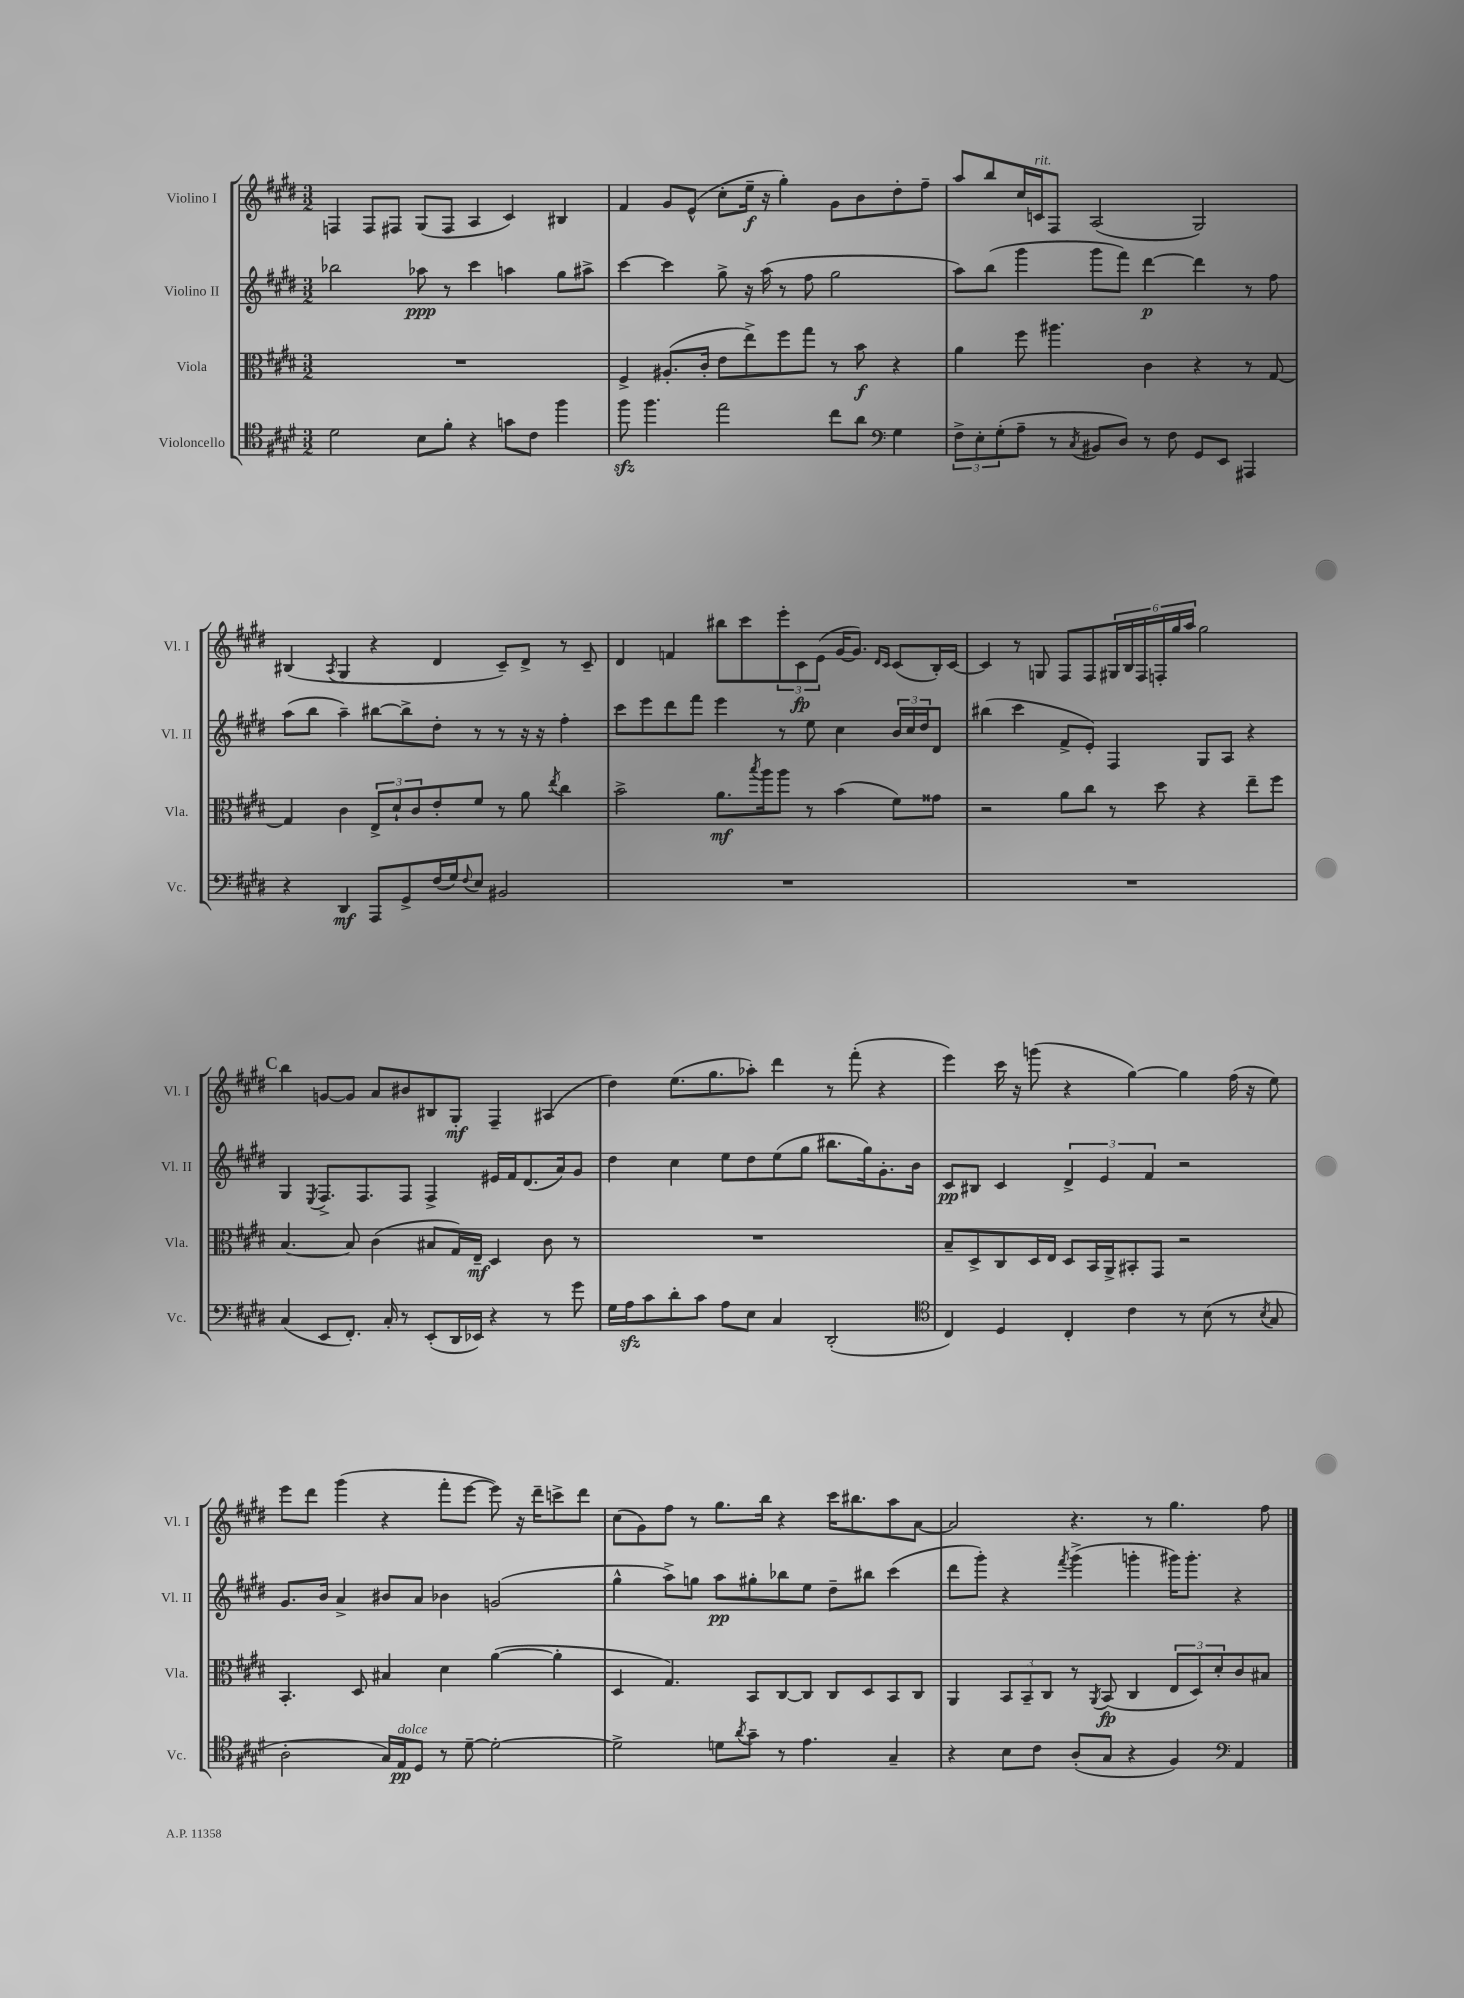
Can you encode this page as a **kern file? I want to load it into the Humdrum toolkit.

**kern	**kern	**kern	**kern
*staff4	*staff3	*staff2	*staff1
*clefC4	*clefC3	*clefG2	*clefG2
*k[f#c#g#d#]	*k[f#c#g#d#]	*k[f#c#g#d#]	*k[f#c#g#d#]
*M3/2	*M3/2	*M3/2	*M3/2
2d#	1.r	2bb-	4F
.	.	.	8F
.	.	.	8F#
8B	.	8aa-	(8G#
8f#'	.	8r	8F#
4r	.	4ccc#	4A
8g	.	4aa	4c#)
8c#	.	.	.
4ff#	.	8gg#	4B#
.	.	8aa#^	.
=	=	=	=
8ff#	4F#^	[4ccc#	4f#
4.ff#	.	.	.
.	(8.A#'	4ccc#]	8g#
.	.	.	(8e^^
.	16c#'	.	.
2ee	8e	8gg#^	8cc#'
.	8ee^)	16r	16ee~
.	.	(16aa	16r
.	8ff#	8r	4gg#')
.	8gg#	8ff#	.
8cc#	8r	2gg#	8g#
8a	8b	.	8b
*clefF4	*	*	*
4G#	4r	.	8dd#'
.	.	.	8ff#~
=	=	=	=
12F#^	4a	8aa)	8aa
12E'	.	.	.
.	.	(8bb	8bb
(12G#'	.	.	.
8A~	8ff#	4ggg#	16cc#
.	.	.	16c
8r	4.aa#	.	8F#
8qC#	.	.	.
8BB#	.	8ggg#	(2A
8D#)	.	8fff#)	.
8r	4c#	[4ddd#	.
8F#	.	.	.
8GG#	4r	4ddd#]	2G#)
8EE	.	.	.
4AAA#	8r	8r	.
.	[8G#	8ff#	.
=	=	=	=
4r	4G#]	(8aa	(4B#
.	.	8bb	.
.	.	.	8qA
4DD#	4c#	4aa~)	4G#
8AAA	12E^	[8bb#	4r
.	12d#`	.	.
8GG#^	.	8bb#^]	.
.	12c#	.	.
(16F#	8e'	8dd#'	4d#
16G#)	.	.	.
8qqF#	.	.	.
8E	8f#	8r	.
2BB#	8r	8r	8c#~)
.	8a	16r	8d#^
.	.	16r	.
.	8qee	.	.
.	4cc#	4ff#'	8r
.	.	.	8c#~
=	=	=	=
1.r	2b^	8ccc#	4d#
.	.	8eee	.
.	.	8ddd#	4f
.	.	8fff#	.
.	8.a	4eee	8bb#
.	.	.	8ccc#
.	8qbb	.	.
.	16aa	.	.
.	8aa	8r	12eee'
.	.	.	12c#
.	8r	8ee	.
.	.	.	(12e
.	(4b	4cc#	[16g#
.	.	.	8.g#])
.	.	.	16qqd#
.	.	.	16qqc#
.	8f#)	24b	(8c#
.	.	24cc#	.
.	.	24dd#	.
.	8g##	8d#	16B')
.	.	.	[16c#
=	=	=	=
1.r	2r	(4bb#	4c#]
.	.	4ccc#	8r
.	.	.	8G
.	8a	8f#^	8F#
.	8cc#	8e')	8F#
.	8r	4F#	24G#
.	.	.	24B
.	.	.	24F#
.	8dd#	.	24F'
.	.	.	24gg#
.	.	.	24aa
.	4r	8G#	2gg#
.	.	8A	.
.	8ee~	4r	.
.	8ff#	.	.
=	=	=	=
(4C#	[4.B	4G#	4bb
.	.	8qE	.
8EE	.	8.F#^	[8g
8.FF#')	8B]	.	8g]
.	.	8.F#	.
.	(4c#	.	8a
16C#'	.	.	.
8r	.	8F#	8b#
(8EE'	8B#	4F#^	8B#
16DD#	16G#)	.	8G#'
16EE-)	16E~	.	.
4r	4D#	16e#	4F#~
.	.	16f#	.
.	.	(8.d#	.
8r	8c#	.	(4A#
.	.	16a)	.
8g#	8r	8g#	.
=	=	=	=
16G#	1.r	4dd#	4dd#)
16A	.	.	.
8c#	.	.	.
8d#'	.	4cc#	(8.ee
8c#	.	.	.
.	.	.	8.gg#
8A	.	8ee	.
8E	.	8dd#	8aa-')
4C#	.	(8ee	4ddd#
.	.	8gg#	.
(2DD#'	.	8.bb#	8r
.	.	.	(8fff#'
.	.	16gg#)	.
.	.	8.g#'	4r
.	.	16b	.
=	=	=	=
*clefC4	*	*	*
4C#)	8B~	8c#	4eee)
.	8D#^	8B#	.
4D#	8C#	4c#	16ccc#
.	.	.	16r
.	16D#	.	(8ggg
.	16E	.	.
4C#'	8D#	6d#^	4r
.	16BB	.	.
.	.	6e	.
.	16AA^	.	.
4c#	8BB#'	.	[4gg#)
.	.	6f#	.
.	8GG#	.	.
8r	2r	2r	4gg#]
(8B	.	.	.
8r	.	.	(16ff#
.	.	.	16r
8qB	.	.	.
8G#	.	.	8ee)
=	=	=	=
2A'	4.BB'	8.g#	8eee
.	.	.	8ddd#
.	.	16b	.
.	.	4a^	(4ggg#
.	8D#	.	.
16G#)	4B#	8b#	4r
16E	.	.	.
8D#	.	8a	.
8r	4d#	4b-	8fff#'
[8d#~	.	.	[8eee
2d#'_	([4a	(2g	8eee])
.	.	.	16r
.	.	.	16ddd#~
.	4a']	.	8ccc^
.	.	.	8ddd#
=	=	=	=
2d#^]	4D#	4gg#^^	(8cc#
.	.	.	8g#)
.	4.G#)	8aa^)	8ff#
.	.	8gg	8r
8d	.	8aa	8.gg#
8qa	.	.	.
8g#~	8BB	8gg#'	.
.	.	.	16bb
8r	[8C#	8bb-	4r
4.e	8C#]	8ee	.
.	8C#	8dd#~	16ccc#
.	.	.	8.bb#
.	8D#	8bb#	.
4G#~	8BB	(4ccc#	8aa
.	8C#	.	[8a
=	=	=	=
4r	4AA	8ddd#	2a]
.	.	8ggg#')	.
8B	12BB	4r	.
.	12BB~	.	.
8c#	.	.	.
.	12C#	.	.
.	.	8qfff#	.
(8A'	8r	(4ggg#^	4.r
.	8qAA	.	.
8G#	(8BB	.	.
4r	4C#	4ggg'	.
.	.	.	8r
4F#)	12E	16ggg#)	4.gg#
.	.	8.ggg#'	.
.	12D#)	.	.
.	12d#'	.	.
*clefF4	*	*	*
4AA	8c#	4r	.
.	8B#	.	8ff#
==	==	==	==
*-	*-	*-	*-
